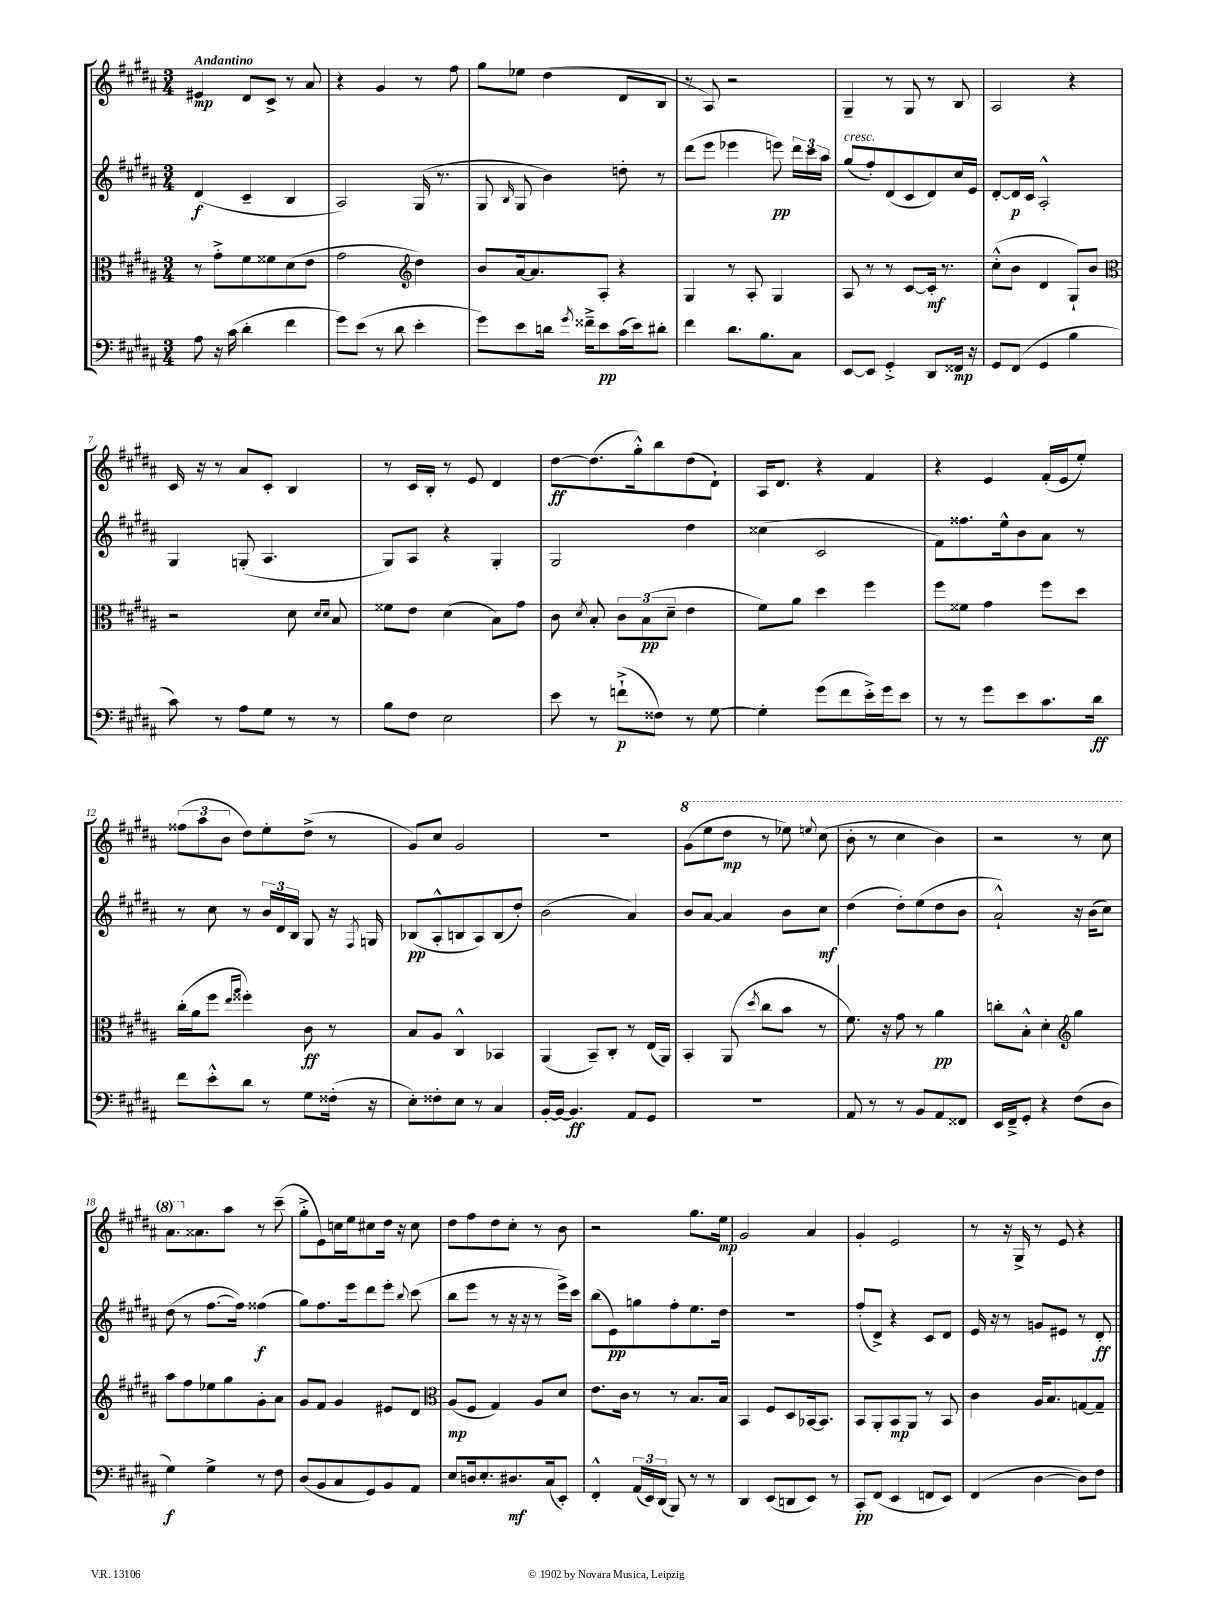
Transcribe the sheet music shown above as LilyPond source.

<<
\new StaffGroup <<
\new Staff = "s0" {
    \clef treble \key b \major \numericTimeSignature \time 3/4 \tempo "Andantino"
    \autoBeamOff eis'4\mp dis'8[ cis'8]-> r8 ais'8 |
    r4 gis'4 r8 fis''8 |
    gis''8[ ees''8] dis''4( dis'8[ b8] |
    r8 ais8) r2 |
    gis4-- r8 gis8 r8 b8 |
    ais2 r4 |
    cis'16 r16 r8 ais'8[ cis'8]-. b4 |
    r8 cis'16[ b16]-. r8 e'8 dis'4 |
    dis''8[~\ff dis''8.( gis''16-.-^) b''8 dis''8( dis'8]-!) |
    ais16[ dis'8.] r4 fis'4 |
    r4 e'4 fis'16[-.( e'16 e''8]-.) |
    \tuplet 3/2 { fisis''8[( ais''8 b'8] } dis''8[) e''8-. dis''8]->( r8 |
    gis'8[) cis''8] gis'2 |
    R2. |
    \ottava #1 gis''8[( e'''8 dis'''8]\mp r8 ees'''8) \appoggiatura { e'''8 } cis'''8( |
    b''8-. r8 cis'''4 b''4) |
    r2 r8 cis'''8 |
    ais''8.[ \ottava #0 aisis'8. ais''8] r8 cis'''8--( |
    gis''8[-.-> e'8) c''16 e''16 cis''8 dis''16] r16 cis''8 |
    dis''8[ fis''8 dis''8 cis''8]-. r8 b'8 |
    r2 gis''8.[ e''16]\mp |
    gis'2 ais'4 |
    gis'4-. e'2 |
    r8 r16 gis16-> r8 e'8 r4 \bar "|." |
}
\new Staff = "s1" {
    \clef treble \key b \major \numericTimeSignature \time 3/4
    \autoBeamOff dis'4\f( cis'4-- b4 |
    ais2) gis16( r8. |
    gis8 \grace { b16 } gis8 b'4) d''8-. r8 |
    dis'''8[( e'''8] ees'''4 e'''8\pp) \tuplet 3/2 { dis'''16[ cis'''16 ais''16] } |
    gis''8[^\markup { \italic "cresc." }( fis''8-.) dis'8( cis'8 dis'8) cis''16 e'16] |
    dis'8[~-. dis'16\p cis'16] ais2-.-^ |
    gis4 g8-.( ais4. |
    gis8[) ais8] r4 gis4-. |
    gis2 dis''4 |
    cisis''4( cis'2 |
    fis'8[) fisis''8. e''16-^ b'8 ais'8] r8 |
    r8 cis''8 r8 \tuplet 3/2 { b'16[ dis'16 b16] } gis8 r16 \acciaccatura { fis8 } g16 |
    bes8[\pp( ais8-.-^ b8 ais8) b8( dis''8]-.) |
    b'2( ais'4) |
    b'8[ ais'8]~ ais'4 b'8[ cis''8]\mf |
    dis''4( dis''8[-.) e''8( dis''8 b'8] |
    ais'2-!-^) r16 b'16[( cis''8]) |
    dis''8( r8 fis''8.[~ fis''16]) fisis''4\f( |
    gis''8[) fis''8. e'''16 dis'''8 e'''8]-. \appoggiatura { b''8 } cis'''8( |
    b''8[ e'''8] r8 r16 r16 r8 e'''16[->) cis'''16] |
    b''8[( e'8\pp) g''8 fis''8-. e''8. dis''16] |
    R2. |
    fis''8[-.( dis'8]->) r4 cis'8[ dis'8] |
    e'16 r16 r8 g'8[ eis'8] r8 dis'8-.\ff \bar "|." |
}
\new Staff = "s2" {
    \clef alto \key b \major \numericTimeSignature \time 3/4
    \autoBeamOff r8 gis'8[-.-> fis'8 fisis'8 dis'8( e'8] |
    gis'2 \clef treble dis''4) |
    b'8[ ais'16~ ais'8. ais8]-. r4 |
    gis4 r8 ais8-. gis4 |
    ais8 r8 r8 cis'8[~ cis'16]-.\mf r8. |
    cis''8[-.-^( b'8] dis'4 gis8[-!) b'8] |
    \clef alto r2 dis'8 \grace { dis'16[ dis'16] } b8 |
    fisis'8[ e'8] dis'4( b8[) gis'8] |
    cis'8 \acciaccatura { dis'8 } b8-. \tuplet 3/2 { cis'8[ b8\pp( dis'8]-- } e'4 |
    fis'8[) ais'8] dis''4 fis''4 |
    fis''8[ fisis'8] gis'4 fis''8[ dis''8] |
    cis''16[-.( ais'16 fis''8] \grace { e''16[ ais''16] } fisis''4-.) cis'8\ff r8 |
    b8[ ais8] cis4-^ bes,4 |
    ais,4( b,8[--) cis8]-. r8 e16[( ais,16]) |
    b,4-. ais,8( \acciaccatura { dis''8 } cis''8[ b'8] r8 |
    fis'8.) r16 gis'8 r8 ais'4\pp |
    c''8[-. b8]-.-^ dis'4-. \clef treble gis''4 |
    ais''8[ fis''8 ees''8 gis''8 gis'8-. ais'8] |
    gis'8[ fis'8] gis'4 eis'8[ dis'8] |
    \clef alto ais8[\mp( fis8] gis4) ais8[ dis'8] |
    e'8.[ cis'16] r8 r8 b8.[ b16] |
    b,4 fis8[ dis8 bes,16~ bes,8.] |
    b,8[ ais,8-. b,8\mp ais,8] r8 b,8 |
    cis'4 ais16[ b8. g8~ g8]-- \bar "|." |
}
\new Staff = "s3" {
    \clef bass \key b \major \numericTimeSignature \time 3/4
    \autoBeamOff ais8 r16 cis'16( dis'4-. fis'4 |
    gis'8[) e'8]( r8 dis'8 e'4-. |
    gis'8[) e'8 d'16] \acciaccatura { gis'8 } fisis'16[---> e'8\pp cis'16( e'16) dis'8]-. |
    fis'4 dis'8.[ b8. cis8] |
    e,8[~ e,8] gis,4-.-> dis,8[ fisis,16]\mp r16 |
    gis,8[ fis,8]( gis,4 b4 |
    cis'8) r8 ais8[ gis8] r8 r8 |
    b8[ fis8] e2 |
    e'8 r8 f'8[-!->\p( fisis8]) r8 gis8~ |
    gis4-. gis'8[( fis'8 e'16-.->) gis'16 e'8] |
    r8 r8 gis'8[ e'8 cis'8. dis'16]\ff |
    fis'8[ e'8-.-^ dis'8] r8 gis8[ fisis16]-.( r16 |
    e8[-.) fisis8-. e8] r8 cis4 |
    b,16[~-. b,16]~ b,4.\ff ais,8[ gis,8] |
    R2. |
    ais,8 r8 r8 b,8[ ais,8 fisis,8] |
    e,16[ fis,16---> gis,8]-. r4 fis8[( dis8] |
    gis4\f) gis4-> r8 fis8 |
    dis8[( b,8 cis8 gis,8) b,8 ais,8] |
    e8[ d16 e8.-. dis8.\mf cis16( e,8]-.) |
    fis,4-.-^ \tuplet 3/2 { ais,16[( e,16) dis,16]( } b,,8) r8 r8 |
    dis,4 e,8[( d,8 e,8]) r8 |
    cis,8[-.\pp fis,8]( e,4 f,8[ e,8]) |
    fis,4( dis4~ dis8[) fis8] \bar "|." |
}
>>
>>
